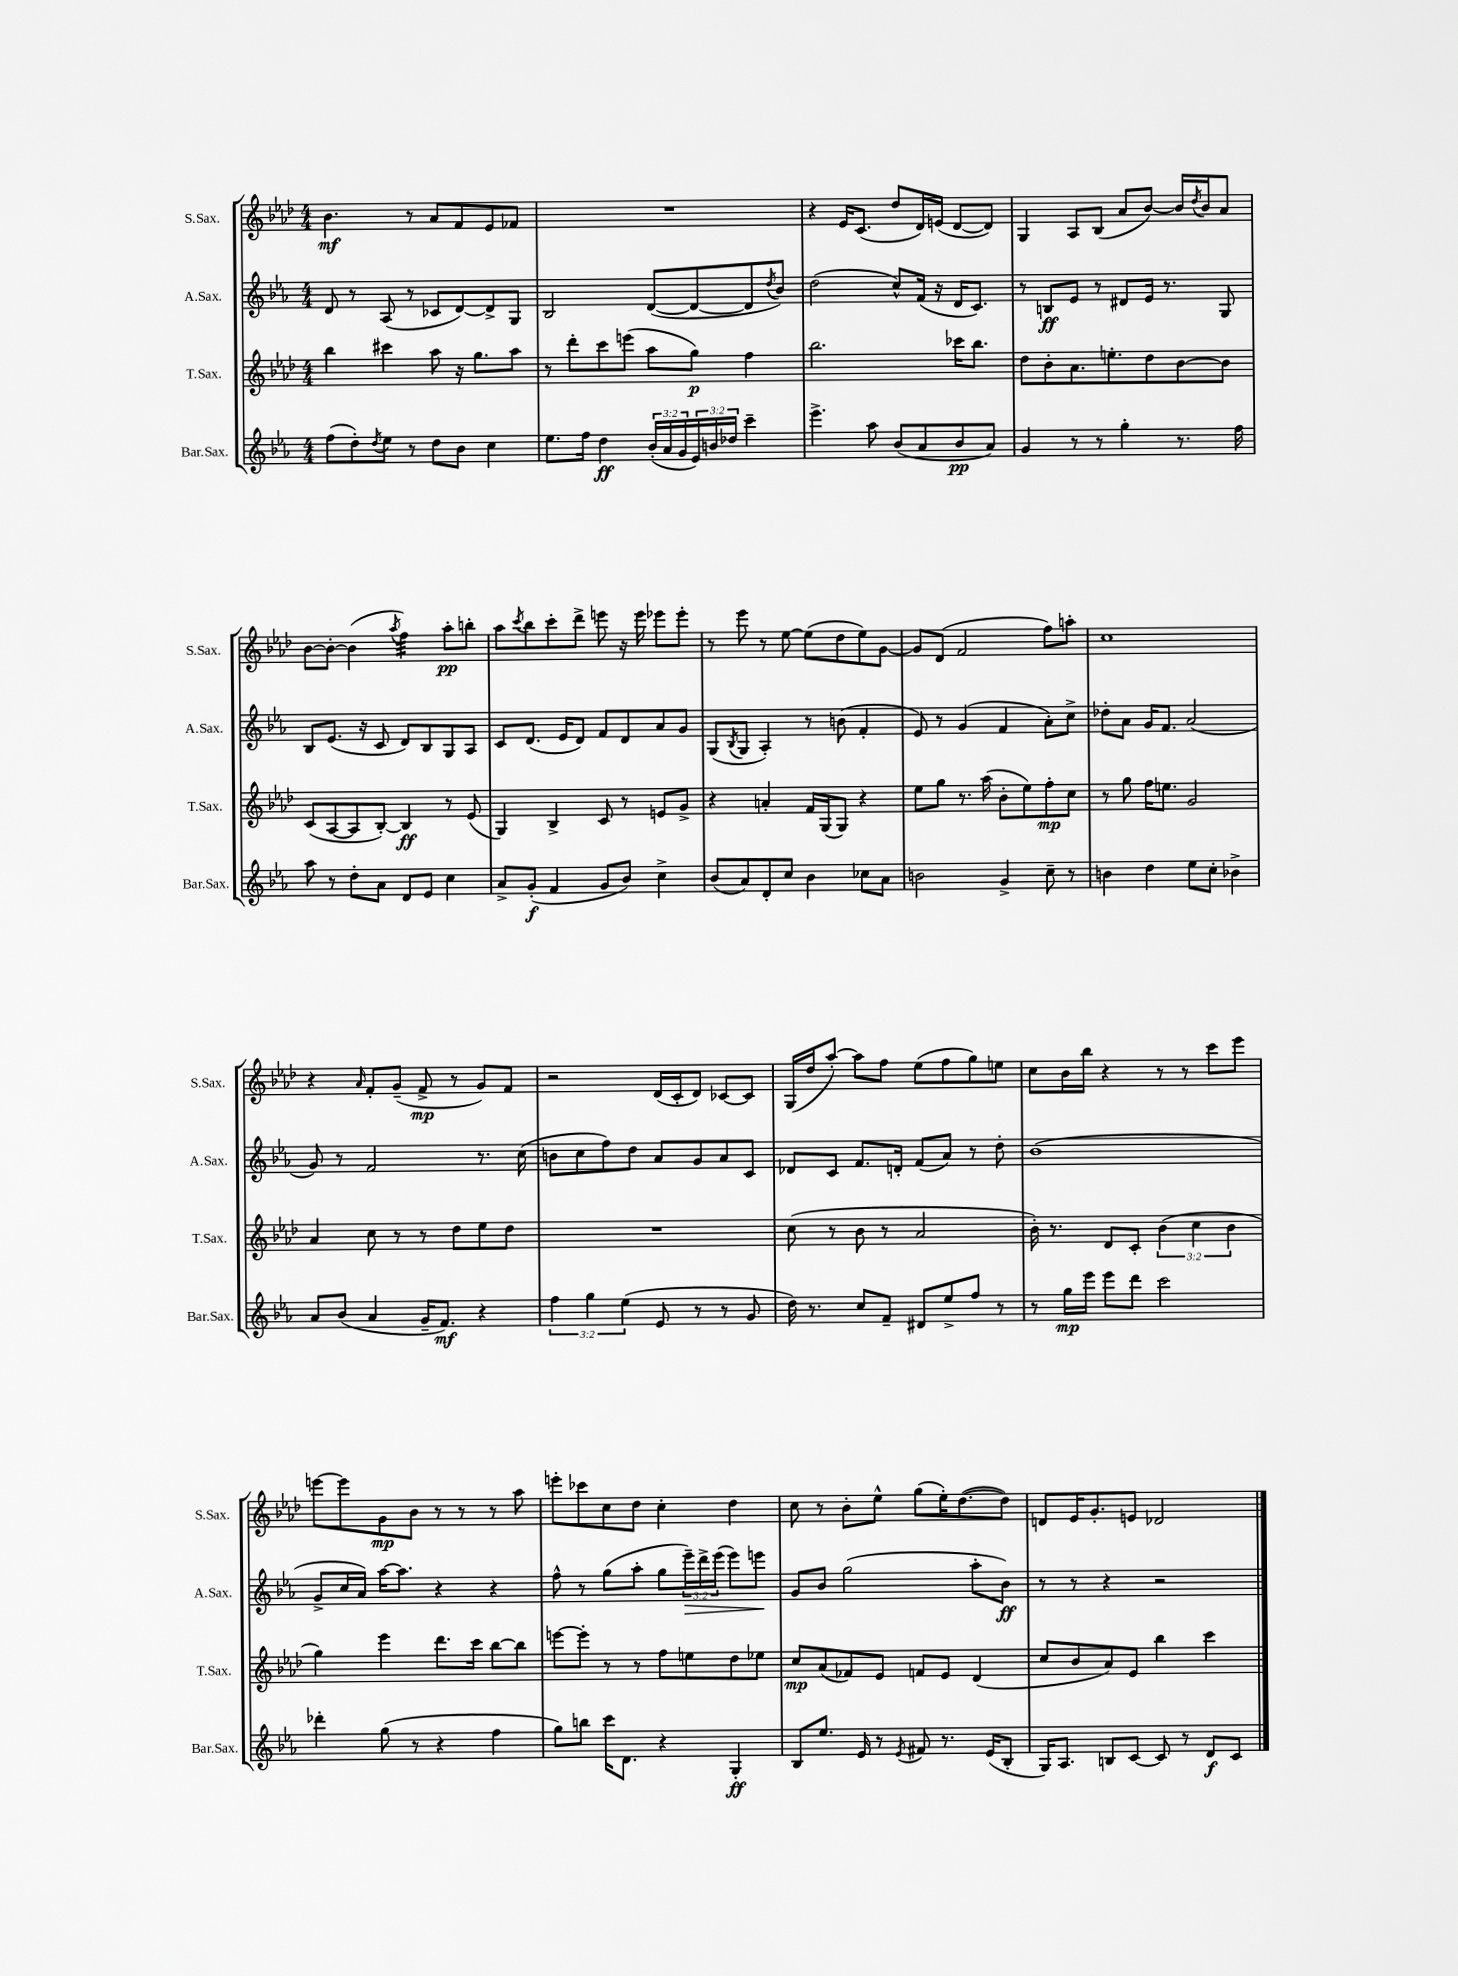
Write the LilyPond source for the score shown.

<<
\new StaffGroup <<
\new Staff = "s0" \with { instrumentName = "S.Sax." shortInstrumentName = "S.Sax." } {
    \clef treble \key aes \major \numericTimeSignature \time 4/4
    bes'4.\mf r8 aes'8 f'8 ees'8 fes'8 |
    R1 |
    r4 ees'16 c'8.( des''8 des'16) e'16( des'8~ des'8) |
    g4 aes8 bes8( aes'8 bes'8~) bes'16 \acciaccatura { des''8 } bes'16 aes'8 |
    bes'8~ bes'8~-. bes'4( \acciaccatura { aes''8 } f''4:32) aes''8-.\pp b''8-. |
    aes''8 \acciaccatura { c'''8 } bes''8 c'''8-. des'''8-> e'''8 r16 e'''16 ees'''8 ees'''8-. |
    r8 ees'''8 r8 ees''8~ ees''8( des''8 ees''8) g'8~ |
    g'8 des'8( f'2 f''8) a''8-. |
    c''1 |
    r4 \grace { aes'16 } f'8-. g'8--( f'8->\mp r8 g'8) f'8 |
    r2 des'16( c'16-. des'8) ces'8~ ces'8 |
    g16( des''16 aes''8~-.) aes''8 f''8 ees''8( f''8 g''8) e''8 |
    c''8 bes'16 bes''16 r4 r8 r8 c'''8 ees'''8 |
    e'''8~ e'''8 g'8\mp bes'8 r8 r8 r8 aes''8 |
    e'''8-. ces'''8 c''8 des''8 c''4-. des''4 |
    c''8 r8 bes'8-. ees''8-^ g''8( ees''16-.) des''8.~( des''8) |
    d'8 ees'16 g'8.-. e'8 des'2 \bar "|." |
}
\new Staff = "s1" \with { instrumentName = "A.Sax." shortInstrumentName = "A.Sax." } {
    \clef treble \key ees \major \numericTimeSignature \time 4/4 \override Staff.TupletNumber.text = #tuplet-number::calc-fraction-text
    d'8 r8 aes8( r8 ces'8 d'8~) d'8-> g8 |
    bes2 d'8~( d'8~ d'8 \acciaccatura { d''8 } bes'8) |
    d''2( c''8-^) f'16( r16 d'16 c'8.) |
    r8 b8\ff ees'8 r8 dis'8 ees'16 r8. g8 |
    bes8 ees'8.( r16 c'8 d'8) bes8 g8 aes8 |
    c'8 d'8.( ees'16 d'8) f'8 d'8 aes'8 g'8 |
    g8( \acciaccatura { bes8 } g8 aes4-.) r8 b'8( f'4-. |
    ees'8) r8 g'4( f'4 aes'8-.) c''8-> |
    des''8-. aes'8 g'16 f'8. aes'2( |
    g'8) r8 f'2 r8. c''16( |
    b'8 c''8 f''8) d''8 aes'8 g'8 aes'8 c'8 |
    des'8 c'8 f'8. d'16-. f'8( aes'8) r8 d''8-. |
    bes'1( |
    g'8-> c''16 aes'16) aes''16~ aes''8. r4 r4 |
    f''8-^ r8 g''8( aes''8-. g''8 \tuplet 3/2 { ees'''16--\>) d'''16-> ees'''16( } ees'''8) e'''8\! |
    g'8 bes'8 g''2( aes''8-. bes'8\ff) |
    r8 r8 r4 r2 \bar "|." |
}
\new Staff = "s2" \with { instrumentName = "T.Sax." shortInstrumentName = "T.Sax." } {
    \clef treble \key aes \major \numericTimeSignature \time 4/4 \override Staff.TupletNumber.text = #tuplet-number::calc-fraction-text
    bes''4 cis'''4 aes''8 r16 g''8. aes''8 |
    r8 des'''8-. c'''8 e'''8( aes''8 g''8\p) f''4 |
    bes''2. ces'''16 bes''8. |
    des''8 bes'8-. aes'8. e''8.-. des''8 bes'8~ bes'8 |
    c'8( aes8~ aes8 bes8~-.) bes4\ff r8 ees'8( |
    g4) bes4-> c'8 r8 e'8 g'8-> |
    r4 a'4-. f'16 g16( g8) r4 |
    ees''8 g''8 r8. aes''16( bes'8-. ees''8) f''8-.\mp c''8 |
    r8 g''8 f''16 e''8. g'2 |
    aes'4 c''8 r8 r8 des''8 ees''8 des''8 |
    R1 |
    c''8( r8 bes'8 r8 aes'2 |
    bes'16-.) r8. des'8 c'8-. \tuplet 3/2 { bes'4( c''4 bes'4 } |
    g''4) ees'''4 des'''8. c'''16 bes''8~ bes''8 |
    e'''8~ e'''8-. r8 r8 f''8 e''8 des''8 ees''8 |
    c''8\mp aes'8( fes'8) ees'8 f'8 ees'8 des'4( |
    c''8 bes'8 aes'8) ees'8 bes''4 c'''4 \bar "|." |
}
\new Staff = "s3" \with { instrumentName = "Bar.Sax." shortInstrumentName = "Bar.Sax." } {
    \clef treble \key ees \major \numericTimeSignature \time 4/4 \override Staff.TupletNumber.text = #tuplet-number::calc-fraction-text
    f''8( d''8-.) \acciaccatura { d''8 } ees''8 r8 d''8 bes'8 c''4 |
    ees''8. f''16 d''4\ff \tuplet 3/2 { bes'16-.( aes'16 g'16 } \tuplet 3/2 { ees'16) b'16 des''16 } c'''4-- |
    ees'''4.-> aes''8 bes'8( aes'8 bes'8\pp aes'8) |
    g'4 r8 r8 g''4-. r8. f''16 |
    aes''8 r8 d''8-. aes'8 d'8 ees'8 c''4 |
    aes'8-> g'8-.\f( f'4 g'8 bes'8) c''4-> |
    bes'8( aes'8) d'8-. c''8 bes'4 ces''8 aes'8 |
    b'2 g'4-> c''8-- r8 |
    b'4 d''4 ees''8 c''8-. bes'4-> |
    aes'8 bes'8( aes'4 g'16-- f'8.\mf) r4 |
    \tuplet 3/2 { f''4 g''4 ees''4( } ees'8 r8 r8 g'8 |
    d''16) r8. c''8 f'8-- dis'8 ees''8-> f''8 r8 |
    r8 g''16\mp ees'''16 ees'''8 d'''8 c'''2 |
    des'''4-. g''8( r8 r4 f''4 |
    g''8) b''8 c'''16 d'8. r4 g4-.\ff |
    bes8 ees''8. ees'16 r8 \acciaccatura { ees'8 } fis'8 r8. ees'16( bes8-. |
    g16) aes8. b8 c'8~ c'8 r8 d'8\f c'8 \bar "|." |
}
>>
>>
\layout { \context { \Score \remove "Bar_number_engraver" } }
